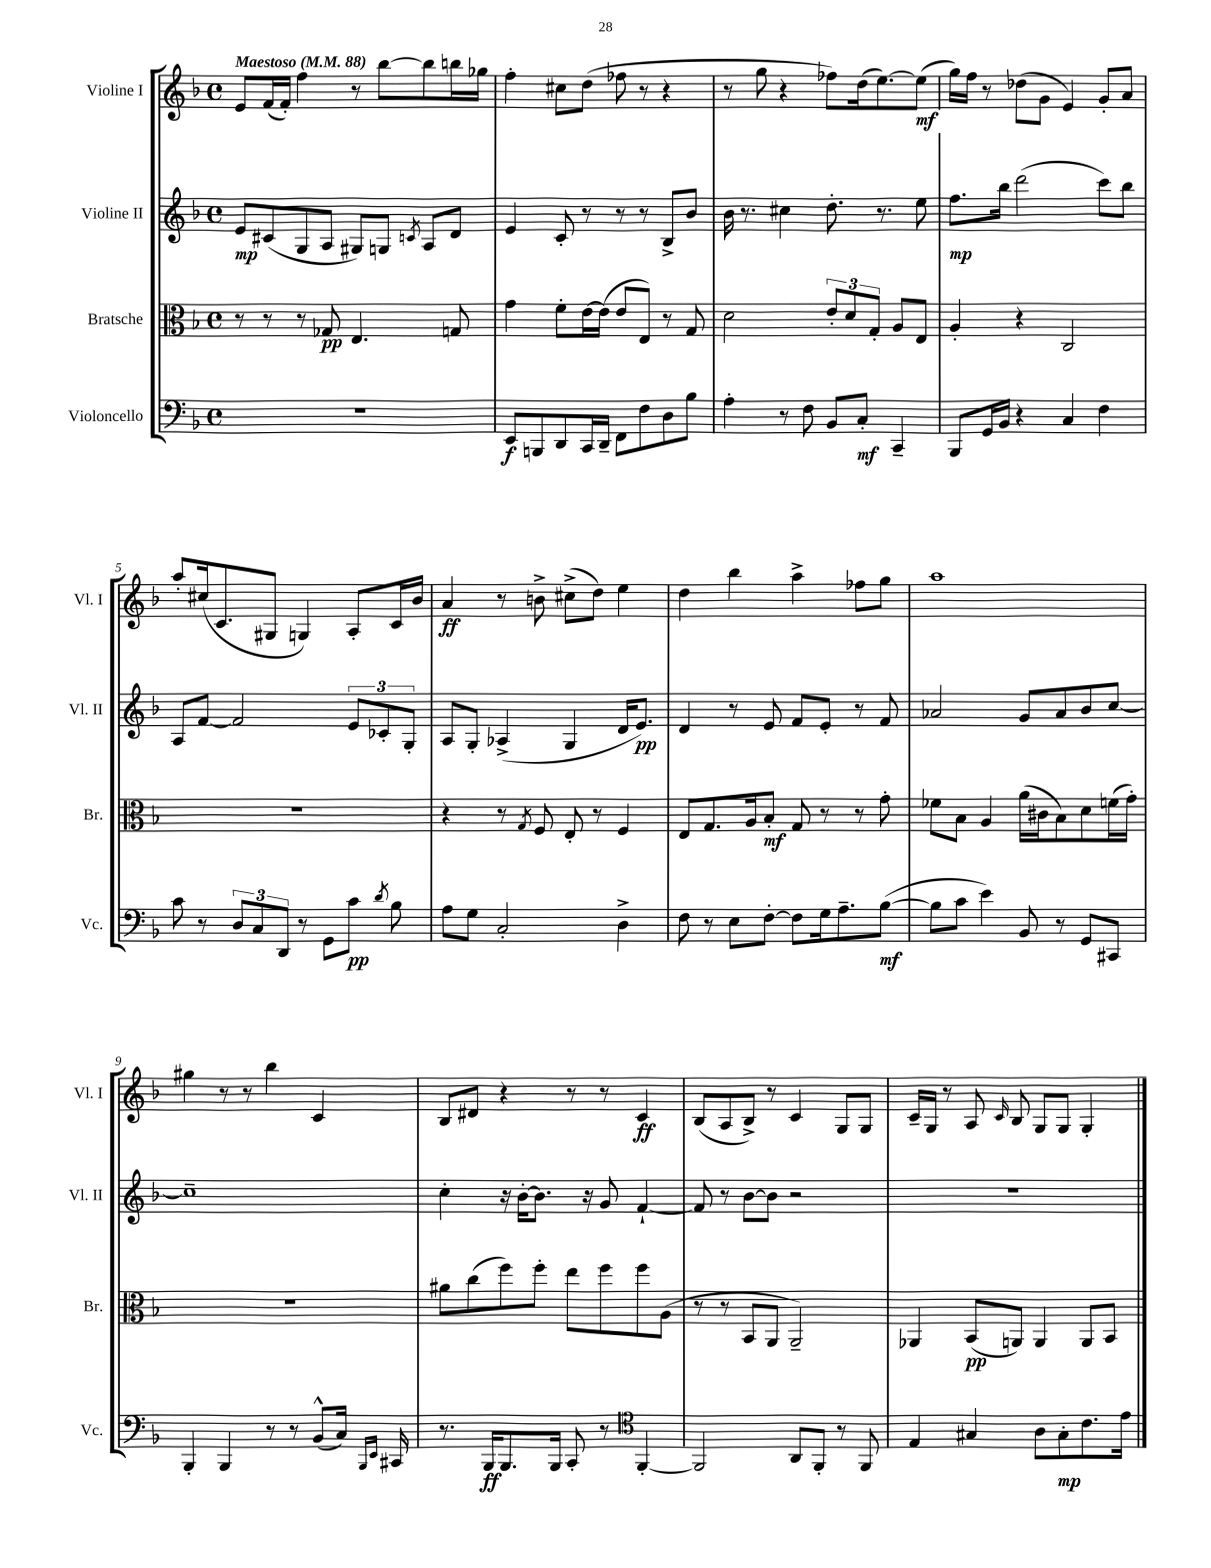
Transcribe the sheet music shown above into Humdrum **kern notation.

**kern	**dynam	**kern	**dynam	**kern	**dynam	**kern	**dynam
*part4	*part4	*part3	*part3	*part2	*part2	*part1	*part1
*staff4	*staff4	*staff3	*staff3	*staff2	*staff2	*staff1	*staff1
*I"Violoncello	*	*I"Bratsche	*	*I"Violine II	*	*I"Violine I	*
*I'Vc.	*	*I'Br.	*	*I'Vl. II	*	*I'Vl. I	*
*clefF4	*	*clefC3	*	*clefG2	*	*clefG2	*
*k[b-]	*	*k[b-]	*	*k[b-]	*	*k[b-]	*
*M4/4	*	*M4/4	*	*M4/4	*	*M4/4	*
*met(c)	*	*met(c)	*	*met(c)	*	*met(c)	*
*MM88	*	*MM88	*	*MM88	*	*MM88	*
=1	=1	=1	=1	=1	=1	=1	=1
!	!	!	!	!	!	!LO:TX:a:B:t=Maestoso	!
1r	.	8r	.	8e/L	mp	8e/L	.
.	.	8r	.	(8c#X/	.	(16f/L	.
.	.	.	.	.	.	16f'/JJ)	.
.	.	8r	.	8G/	.	4ff\	.
.	.	8G-X/	pp	8A/J	.	.	.
.	.	4.E/	.	8G#X/L)	.	8r	.
.	.	.	.	8Gn/J	.	[8bb-\L	.
.	.	.	.	8qcn/	.	.	.
.	.	.	.	8A/L	.	8bb-\]	.
.	.	8Gn/	.	8d/J	.	16bbn\L	.
.	.	.	.	.	.	16gg-X\JJ	.
=2	=2	=2	=2	=2	=2	=2	=2
8EE/L	f	4g\	.	4e/	.	4ff'\	.
8BBBn/	.	.	.	.	.	.	.
8DD/	.	8f'\L	.	8c'/	.	8cc#X\L	.
16CC/L	.	[16e\L	.	8r	.	(8dd\J	.
16DD~/JJ	.	(16e\JJ]	.	.	.	.	.
8FF\L	.	8e/L	.	8r	.	8ff-X\	.
8F\	.	8E/J)	.	8r	.	8r	.
8D\	.	8r	.	8B-^/L	.	4r	.
8B-\J	.	8G/	.	8b-/J	.	.	.
=3	=3	=3	=3	=3	=3	=3	=3
4A'\	.	2d\	.	16b-\	.	8r	.
.	.	.	.	8.r	.	.	.
.	.	.	.	.	.	8gg\	.
8r	.	.	.	4cc#X\	.	4r	.
8F\	.	.	.	.	.	.	.
8BB-/L	.	12e'/L	.	8.dd'\	.	8ff-X\L)	.
.	.	12d/	.	.	.	.	.
8C'/J	mf	.	.	.	.	(16dd\k	.
.	.	12G'/J	.	.	.	.	.
.	.	.	.	8.r	.	[8.ee\)	.
4CC~/	.	8A/L	.	.	.	.	.
.	.	8E/J	.	8ee\	.	(8ee\J]	mf
=4	=4	=4	=4	=4	=4	=4	=4
8BBB-/L	.	4A'/	.	8.ff\L	mp	16gg\LL)	.
.	.	.	.	.	.	16ff\JJ	.
16GG/L	.	.	.	.	.	8r	.
16BB-/JJ	.	.	.	16bb-\Jk	.	.	.
4r	.	4r	.	(2ddd\	.	(8dd-X\L	.
.	.	.	.	.	.	8g\J	.
4C/	.	2C/	.	.	.	4e/)	.
4F\	.	.	.	8ccc\L)	.	8g'/L	.
.	.	.	.	8bb-\J	.	8a/J	.
!!LO:LB:g=z
=5	=5	=5	=5	=5	=5	=5	=5
8c\	.	1r	.	8A/L	.	8aa'/L	.
8r	.	.	.	[8f/J	.	(16cc#X/k	.
.	.	.	.	.	.	8.c/	.
12D/L	.	.	.	2f/]	.	.	.
12C/	.	.	.	.	.	.	.
.	.	.	.	.	.	8G#X/J	.
12DD/J	.	.	.	.	.	.	.
8r	.	.	.	.	.	4Gn/)	.
8GG\L	.	.	.	.	.	.	.
8c\J	pp	.	.	12e/L	.	8A'/L	.
.	.	.	.	12c-X'/	.	.	.
8qd/	.	.	.	.	.	.	.
8B-\	.	.	.	.	.	16c/L	.
.	.	.	.	12G'/J	.	.	.
.	.	.	.	.	.	16b-/JJ	.
=6	=6	=6	=6	=6	=6	=6	=6
8A\L	.	4r	.	8A/L	.	4a/	ff
8G\J	.	.	.	8G'/J	.	.	.
2C'/	.	8r	.	(4A-X^/	.	8r	.
.	.	8qG/	.	.	.	.	.
.	.	8F/	.	.	.	8bn^\	.
.	.	8E'/	.	4G/	.	(8cc#X^\L	.
.	.	8r	.	.	.	8dd\J)	.
4D^\	.	4F/	.	16d/KL	.	4ee\	.
.	.	.	.	8.e/J)	pp	.	.
=7	=7	=7	=7	=7	=7	=7	=7
8F\	.	8E/L	.	4d/	.	4dd\	.
8r	.	8.G/	.	.	.	.	.
8E\L	.	.	.	8r	.	4bb-\	.
.	.	16A/k	.	.	.	.	.
[8F'\J	.	8B-'/J	mf	8e/	.	.	.
8F\L]	.	8G/	.	8f/L	.	4aa^\	.
16G\k	.	8r	.	8e'/J	.	.	.
8.A~\	.	.	.	.	.	.	.
.	.	8r	.	8r	.	8ff-X\L	.
([8B-\J	mf	8g'\	.	8f/	.	8gg\J	.
=8	=8	=8	=8	=8	=8	=8	=8
8B-\L]	.	8f-X\L	.	2a-X/	.	1aa	.
8c\J	.	8B-\J	.	.	.	.	.
4e\)	.	4A/	.	.	.	.	.
8BB-/	.	(16a\LL	.	8g/L	.	.	.
.	.	16c#X\J	.	.	.	.	.
8r	.	8B-\)	.	8a-/	.	.	.
8GG/L	.	8d\	.	8b-/	.	.	.
8CC#X/J	.	(16fn\L	.	[8cc/J	.	.	.
.	.	16g'\JJ)	.	.	.	.	.
!!LO:LB:g=z
=9	=9	=9	=9	=9	=9	=9	=9
4BBB-'/	.	1r	.	1cc~]	.	4gg#X\	.
4BBB-/	.	.	.	.	.	8r	.
.	.	.	.	.	.	8r	.
8r	.	.	.	.	.	4bb-\	.
8r	.	.	.	.	.	.	.
(8BB-^^/L	.	.	.	.	.	4c/	.
16C/Jk)	.	.	.	.	.	.	.
16qqBBB-/LL	.	.	.	.	.	.	.
16qqEE/JJ	.	.	.	.	.	.	.
16CC#X/	.	.	.	.	.	.	.
=10	=10	=10	=10	=10	=10	=10	=10
8.r	.	8a#X\L	.	4cc'\	.	8B-/L	.
.	.	(8cc\	.	.	.	8d#X/J	.
16BBB-/KL	ff	.	.	.	.	.	.
8.BBB-/	.	8ff\)	.	16r	.	4r	.
.	.	.	.	[16b-'\KL	.	.	.
.	.	8ff'\J	.	8.b-\J]	.	.	.
16BBB-/Jk	.	.	.	.	.	.	.
8CC'/	.	8ee\L	.	.	.	8r	.
.	.	.	.	16r	.	.	.
8r	.	8ff\	.	8g/	.	8r	.
*clefC4	*	*	*	*	*	*	*
[4FF'/	.	8ff\	.	[4f`/	.	4c/	ff
.	.	(8A\J	.	.	.	.	.
=11	=11	=11	=11	=11	=11	=11	=11
2FF/]	.	8r	.	8f/]	.	(8B-/L	.
.	.	8r	.	8r	.	8A/	.
.	.	8BB-/L	.	[8b-\L	.	8B-^/J)	.
.	.	8AA/J	.	8b-\J]	.	8r	.
8AA/L	.	2AA~/)	.	2r	.	4c/	.
8FF'/J	.	.	.	.	.	.	.
8r	.	.	.	.	.	8G/L	.
8FF/	.	.	.	.	.	8G/J	.
=12	=12	=12	=12	=12	=12	=12	=12
4E/	.	4AA-X/	.	1r	.	16c~/LL	.
.	.	.	.	.	.	16G/JJ	.
.	.	.	.	.	.	8r	.
4G#X/	.	(8BB-/L	pp	.	.	8A/	.
.	.	.	.	.	.	16qqc/	.
.	.	8AAn/J)	.	.	.	8B-/	.
8A\L	.	4AA/	.	.	.	8G/L	.
8G#'\	mp	.	.	.	.	8G/J	.
8.c\	.	8AA/L	.	.	.	4G'/	.
.	.	8BB-/J	.	.	.	.	.
16e\Jk	.	.	.	.	.	.	.
==	==	==	==	==	==	==	==
*-	*-	*-	*-	*-	*-	*-	*-
